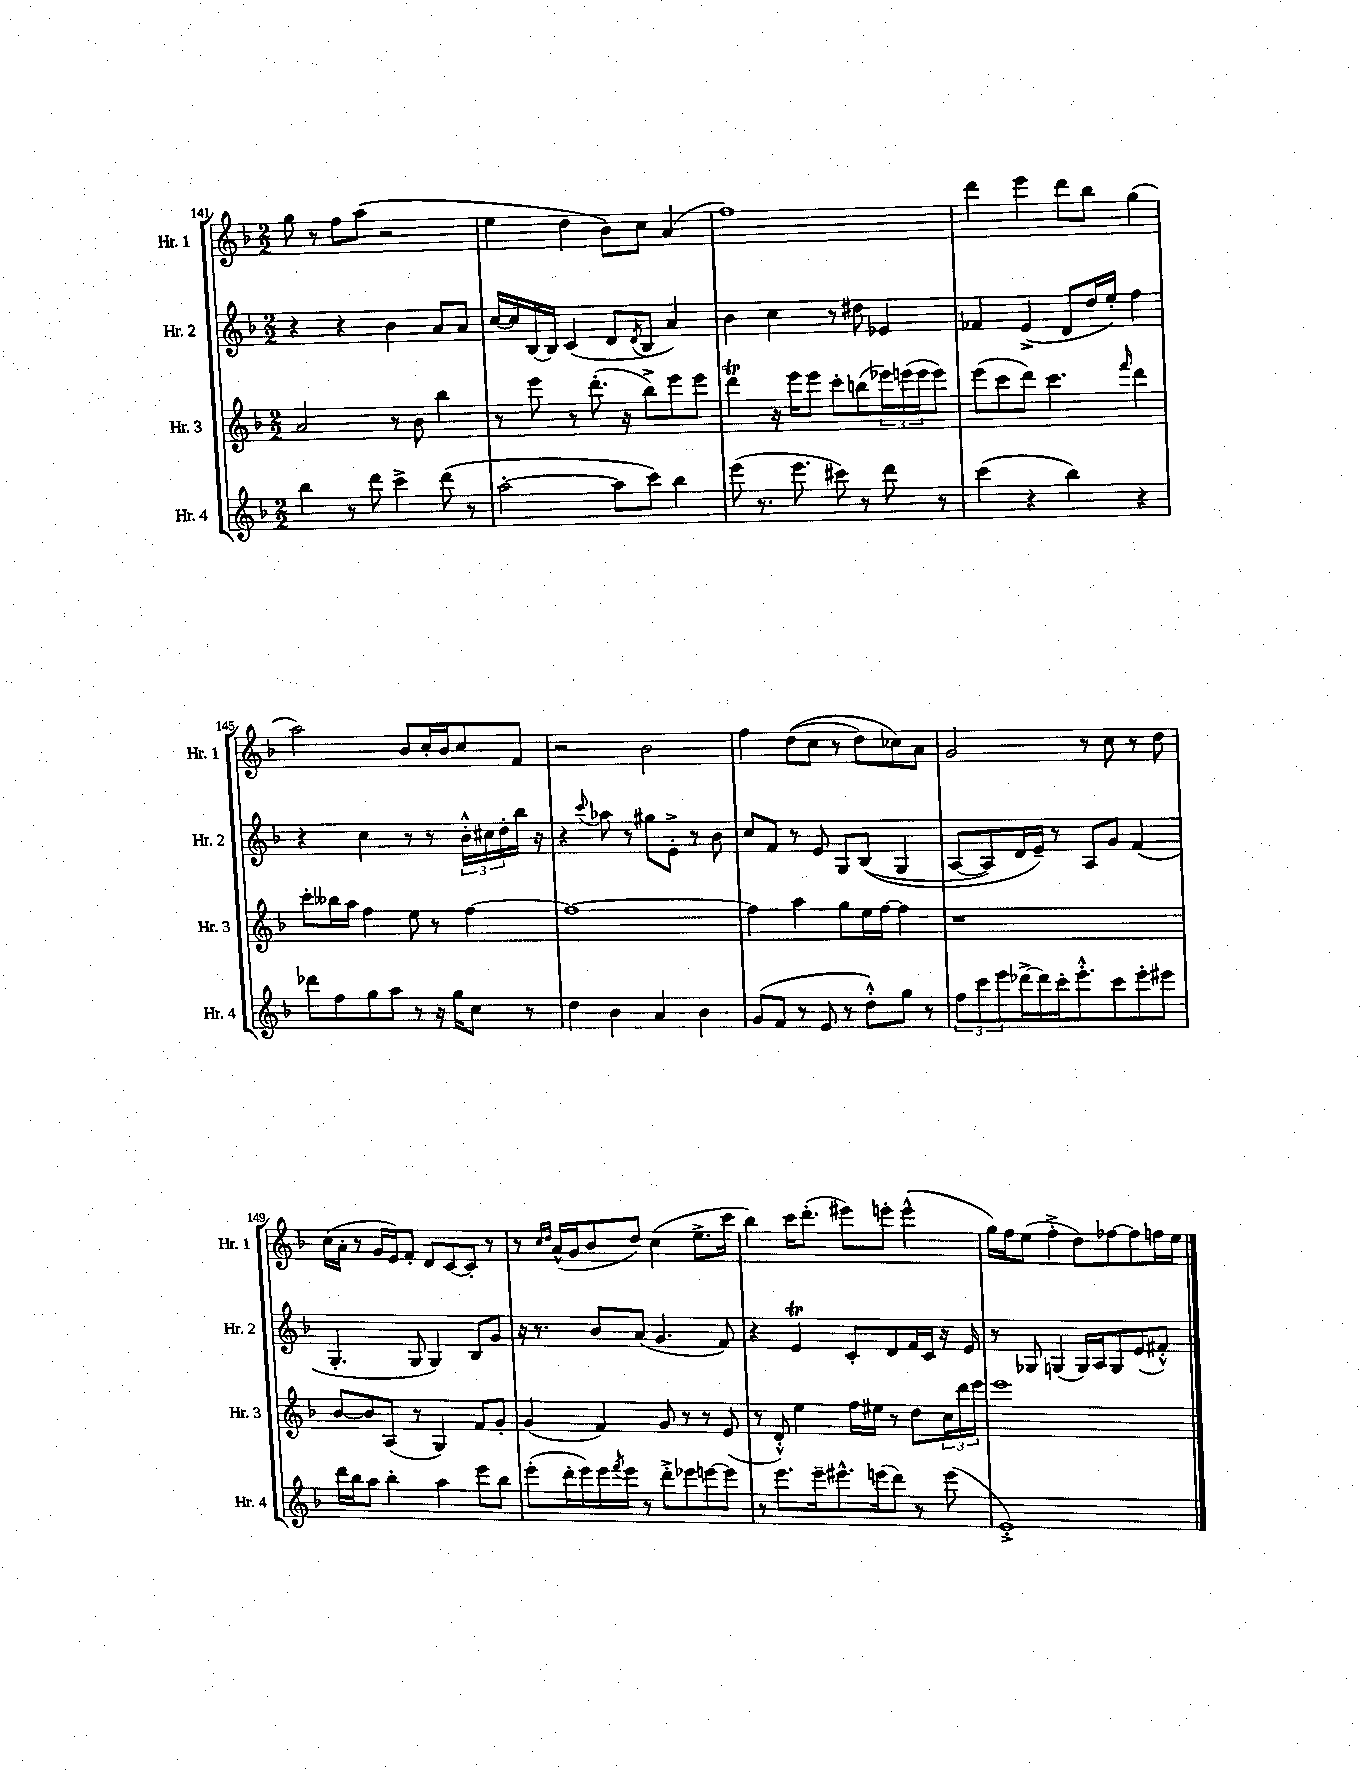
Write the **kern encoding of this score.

**kern	**kern	**kern	**kern
*staff4	*staff3	*staff2	*staff1
*clefG2	*clefG2	*clefG2	*clefG2
*k[b-]	*k[b-]	*k[b-]	*k[b-]
*M2/2	*M2/2	*M2/2	*M2/2
4bb-	2a	4r	8gg
.	.	.	8r
8r	.	4r	8ff
8ddd	.	.	(8aa
4ccc^	8r	4b-	2r
.	8b-	.	.
(8ddd	4bb-	8a	.
8r	.	8a	.
=	=	=	=
[2aa'	8r	[16cc	4ee
.	.	16cc]	.
.	8eee	[16B-	.
.	.	16B-]	.
.	8r	(4c	4dd
.	(8.ddd'	.	.
8aa]	.	8d	8b-)
.	16r	.	.
.	.	8qd	.
8ccc)	8bb-^)	8B-	8cc
4bb-	8eee	4a)	(4a
.	8eee	.	.
=	=	=	=
(8eee	4ddd	4b-	1ff)
8.r	.	.	.
.	16r	4cc	.
8.eee	16eee	.	.
.	8eee	.	.
8ccc#)	8ccc'	8r	.
8r	(8bb	8dd#	.
8ddd	24eee-)	4e-	.
.	(24eee	.	.
.	24eee	.	.
8r	8eee)	.	.
=	=	=	=
(4ccc	(8eee	4f-	4ddd
.	8ccc	.	.
4r	8ddd)	(4e^	4eee
.	4.ccc	.	.
4bb-)	.	8d	8ddd
.	.	16dd	8bb-
.	.	16ee')	.
.	16qqfff	.	.
4r	4ddd	4ff	(4gg
=	=	=	=
8ddd-	8ccc'	4r	2aa)
8ff	16bb--	.	.
.	16aa	.	.
8gg	4ff	4cc	.
8aa	.	.	.
8r	8ee	8r	8b-
16r	8r	8r	16cc'
16gg	.	.	16b-
8cc	[4ff	24b-'^^	8cc
.	.	24cc#	.
.	.	24dd'	.
8r	.	16bb-	8f
.	.	16r	.
=	=	=	=
4dd	1ff_	4r	2r
.	.	8qqccc	.
4b-	.	8aa-	.
.	.	8r	.
4a	.	8gg#	2b-
.	.	8e'^	.
4b-	.	8r	.
.	.	8b-	.
=	=	=	=
(8g	4ff]	8cc	4ff
8f	.	8f	.
8r	4aa	8r	&((8dd
8e	.	8e	8cc
8r	8gg	8G	8r
8dd'^^)	16ee	&((8B-	8dd)
.	[16ff	.	.
8gg	4ff]	4G	8cc-&)
8r	.	.	8a
=	=	=	=
12ff	1r	[8A	2g
12ccc	.	.	.
.	.	8A])	.
12eee	.	.	.
[16ddd-^	.	16d	.
16ddd-]	.	16e~&)	.
16ccc'	.	8r	.
8.eee'^^	.	.	.
.	.	8A	8r
8ccc	.	8g	8cc
8eee'	.	(4f	8r
8eee#	.	.	8dd
=	=	=	=
16ddd	[8b-	4.G'	(16cc
16bb-	.	.	16a'
8aa	8b-]	.	8r
4bb-'	(8A	.	16g
.	.	.	16e)
.	8r	8G	8f'
4aa	4G)	4G)	8d
.	.	.	[8c
8eee	8f	8B-	8c']
8bb-	8g'	8g	8r
=	=	=	=
(8eee'	(4g	16r	8r
.	.	8.r	.
.	.	.	16qqcc
.	.	.	16qqdd
16ddd'	.	.	(16a^^
16eee)	.	.	16g
16eee	4f)	8b-	8b-
8qfff	.	.	.
16eee	.	.	.
8r	.	(8a	8dd)
8ddd'^	8g	4.g	(4cc
8eee-	8r	.	.
[8eee	8r	.	8.ee^
8eee]	(8e	8f)	.
.	.	.	16ccc
=	=	=	=
8r	8r	4r	4bb-)
8.eee	8d'^^)	.	.
.	4ee	4e	16ccc
16eee~	.	.	(8.ddd'
8.eee#^^	.	.	.
.	16ff	8c'	8eee#)
(16eee	16ee#	.	.
8ddd)	8r	8d	8eee'
8r	8dd	16f	(4eee^^
.	.	16c	.
(8eee	24cc	16r	.
.	24ddd	.	.
.	.	16e	.
.	24eee	.	.
=	=	=	=
1e'^)	1eee	8r	16gg)
.	.	.	16ff
.	.	8G-	(8ee
.	.	(4G	4ff'^
.	.	16G)	8dd)
.	.	16A	.
.	.	8G	[8ff-
.	.	(8e	8ff-]
.	.	8f#'^^)	16ff
.	.	.	16ee
==	==	==	==
*-	*-	*-	*-
